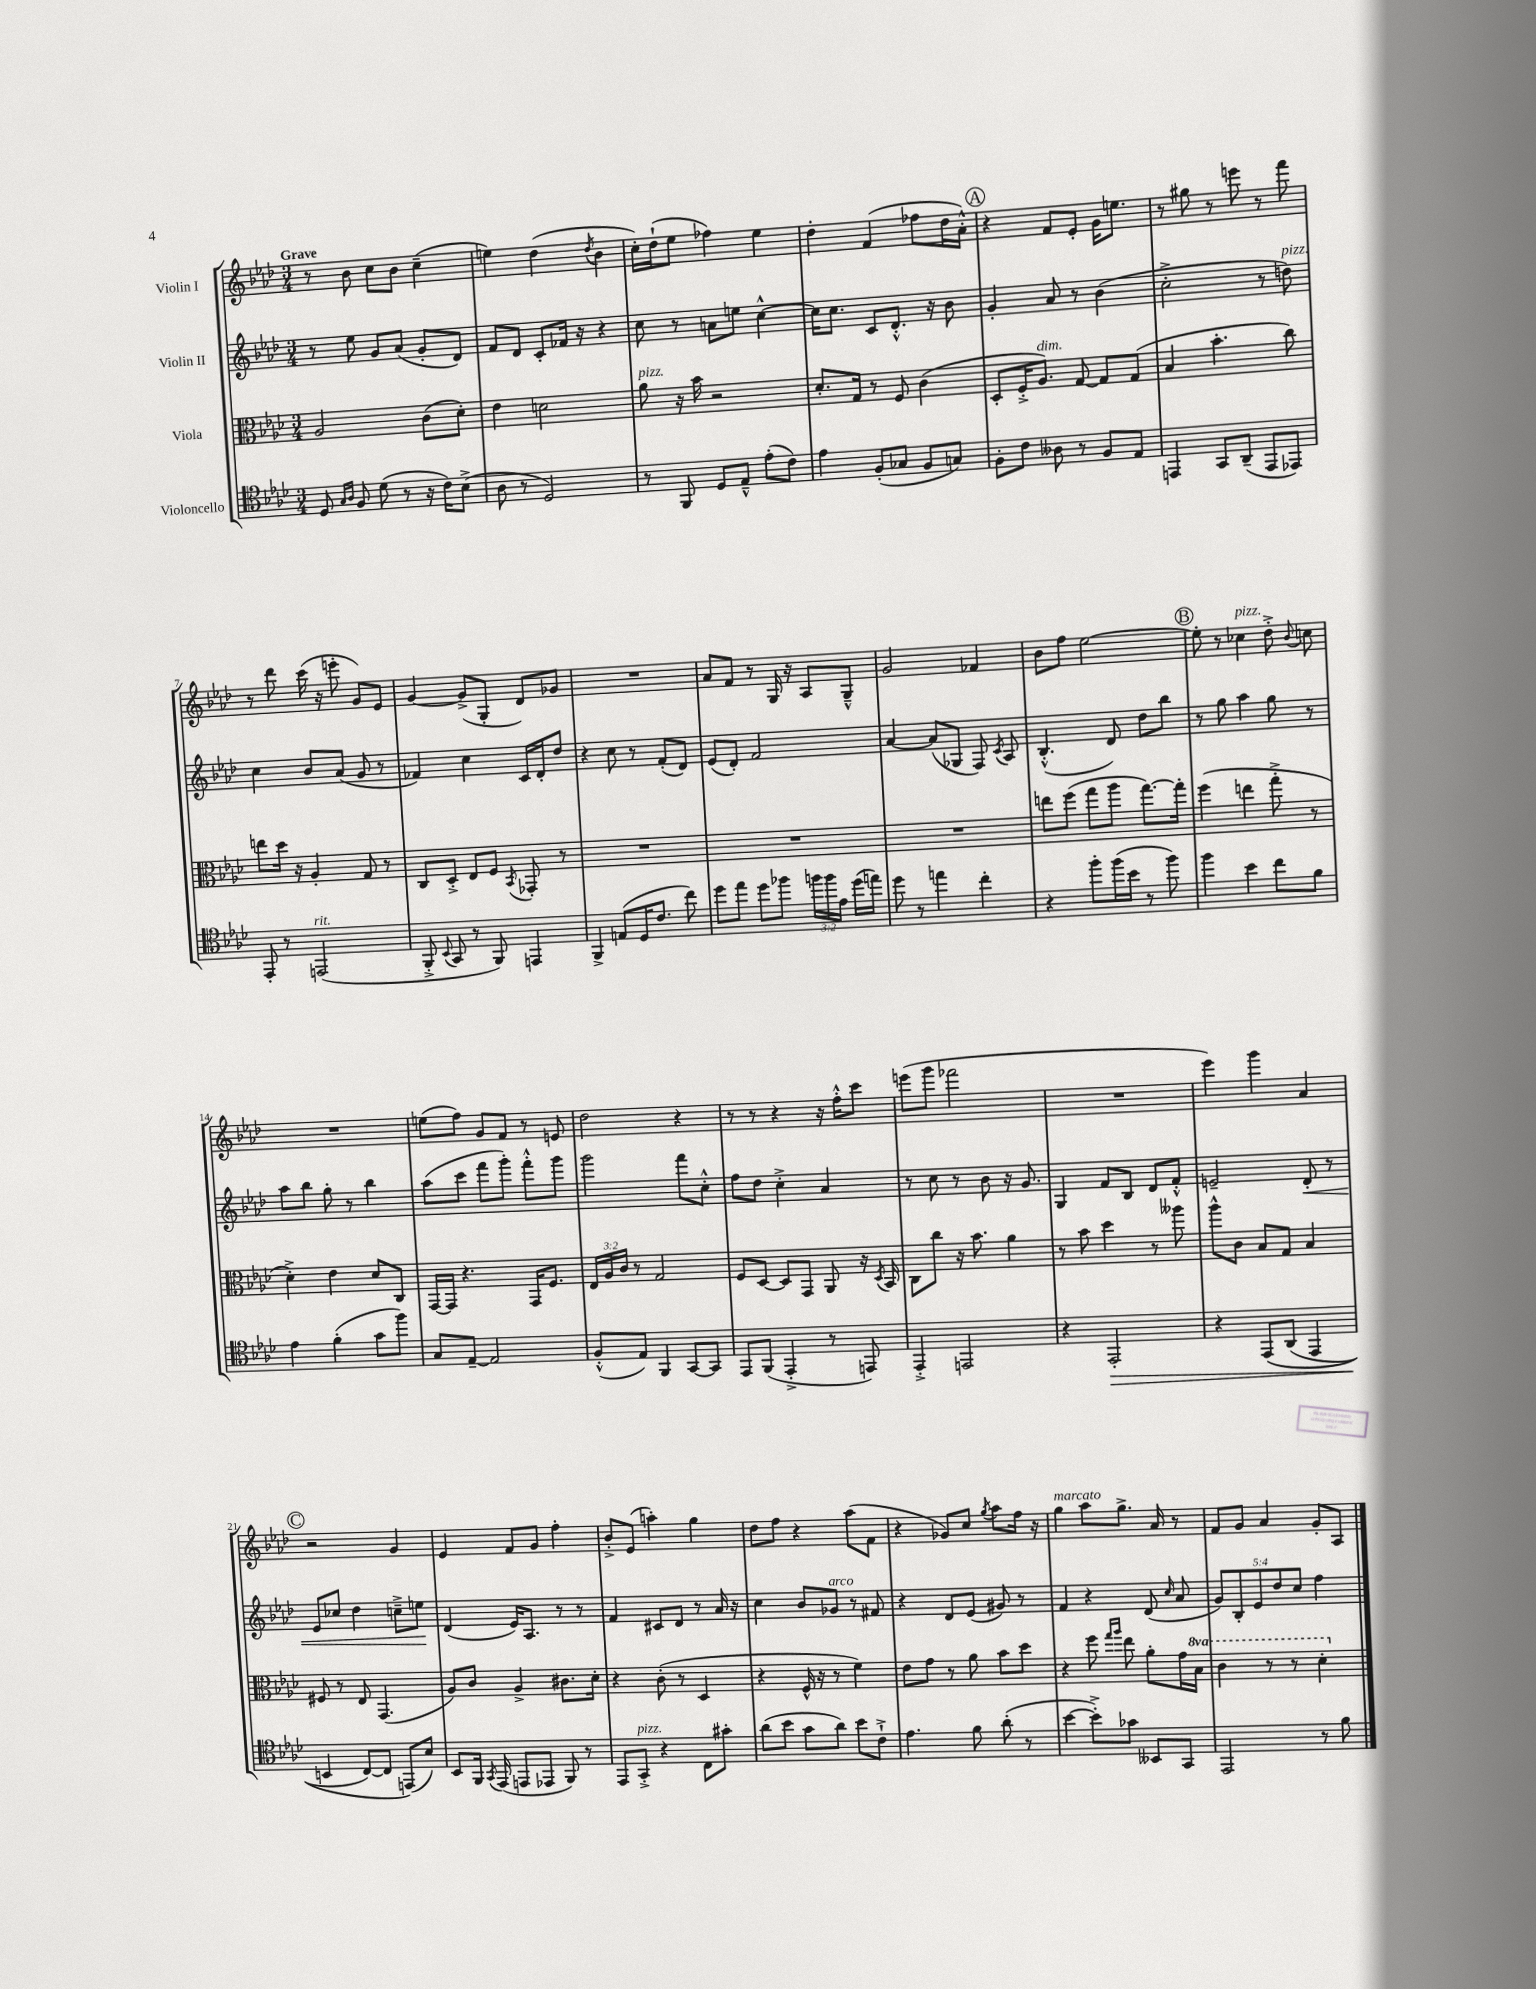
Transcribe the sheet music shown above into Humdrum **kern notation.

**kern	**kern	**kern	**kern
*staff4	*staff3	*staff2	*staff1
*clefC4	*clefC3	*clefG2	*clefG2
*k[b-e-a-d-]	*k[b-e-a-d-]	*k[b-e-a-d-]	*k[b-e-a-d-]
*M3/4	*M3/4	*M3/4	*M3/4
8D-	2A-	8r	8r
16qqG	.	.	.
16qqA-	.	.	.
8F	.	8ee-	8b-
(8d-	.	8g	8cc
8r	.	(8a-	8b-
16r	(8c	8g'	(4cc~
16c)	.	.	.
(8B-^	8d-')	8d-)	.
=	=	=	=
8A-	4e-	8f	4ee)
8r	.	8d-	.
2D-)	2d	8c'	(4dd-
.	.	16f-	.
.	.	16r	.
.	.	.	8qdd-
.	.	4r	4b-
=	=	=	=
8r	8a-	8cc	16cc')
.	.	.	(16dd-`
8FF	16r	8r	8ee-
.	16b-	.	.
8D-	2r	8a	4ff-)
8E-~^^	.	8ee	.
(8e-'	.	[4cc^^	4ee-
8c)	.	.	.
=	=	=	=
4e-	8.d-'	16cc]	4dd-'
.	.	8.cc	.
.	16G	.	.
(8F'	8r	8c	(4f
8G-	8F	8.d-'^^	.
8F	(4c	.	8ff-
.	.	16r	.
8G)	.	8b-	16dd-
.	.	.	16a-'^^)
=	=	=	=
8F'	8D-'	4g'	4r
8c	16F'^	.	.
.	8.A-)	.	.
8A--	.	8a-	8f
8r	[8G	8r	8e-'
8F	8G]	(4b-	16g
.	.	.	8.ee
8E-	(8G	.	.
=	=	=	=
4EE	4B-	2cc'^	8r
.	.	.	8gg#
8GG	4.b-'	.	8r
(8AA-~	.	.	8eee
8EE	.	8r	8r
8EE-)	8cc)	8dd)	8fff
=	=	=	=
8EE-'	8ee	4cc	8r
8r	16dd-	.	8ddd-
.	16r	.	.
(2EE	4A-'	8b-	(16ccc
.	.	.	16r
.	.	(8a-	8eee'
.	8G	8g	8g)
.	8r	8r	8e-
=	=	=	=
8FF'^	8C	4f-)	[4g
8qqBB-	.	.	.
8GG	8D-'^	.	.
8r	8E-	4cc	(8g^]
8FF)	8F	.	8G'
.	8qBB-	.	.
4EE	8GG-'	16c	8d-)
.	.	16d-'	.
.	8r	8dd-	8g-
=	=	=	=
4FF^	2.r	4r	2.r
(8E	.	8cc	.
16D-	.	8r	.
8.c	.	.	.
.	.	(8f'	.
8cc)	.	8d-)	.
=	=	=	=
8dd-	2.r	(8e-	8a-
8ee-	.	8d-')	8f
8dd-	.	2f	8r
8ff-	.	.	16G
.	.	.	16r
24ff	.	.	8A-
24ff	.	.	.
24e-	.	.	.
(16dd-	.	.	8G~^^
16ee)	.	.	.
=	=	=	=
8dd-	2.r	[4a-	2g
8r	.	.	.
4ee	.	(8a-]	.
.	.	8G-	.
4cc'	.	8F)	4f-
.	.	8qc	.
.	.	8A-	.
=	=	=	=
4r	8ee	(4.B-'^^	8b-
.	(8ff	.	8ff
8ff'	8gg	.	[2ee-
(16ff	8aa-	8d-)	.
16b-	.	.	.
8r	[8.gg)	8dd-	.
8ff)	.	8bb-	.
.	16gg']	.	.
=	=	=	=
4ff	(4ff	8r	8ee-']
.	.	8gg	8r
4b-	4ee	4aa-	4cc-
8cc	8gg'^	8gg	8dd-'^
.	.	.	8qqb-
8f	8r	8r	8cc
=	=	=	=
4e-	4d-'^)	8aa-	2.r
.	.	8bb-	.
(4f'	4e-	8gg'	.
.	.	8r	.
8g	8d-	4bb-	.
8ff)	8C	.	.
=	=	=	=
8G	[16GG	(8aa-	(8ee
.	16GG]	.	.
[8E-~	4.r	8ccc	8ff)
2E-]	.	8fff	8g
.	.	8ggg')	8f
.	16GG	8fff'^^	8r
.	8.F	.	.
.	.	8ggg	8e
=	=	=	=
(8F'^^	24E-	2ggg	2dd-
.	24A-	.	.
.	24c	.	.
8E-)	8r	.	.
4FF	2G	.	.
[8GG	.	8fff	4r
8GG]	.	8cc'^^	.
=	=	=	=
8EE-	8F	8ff	8r
(8FF	[8D-	8dd-	8r
4EE-'^	8D-]	4cc'^	4r
.	8GG	.	.
8r	8AA-	4a-	16r
.	.	.	16ff'^^
8EE)	16r	.	8ccc
.	8qD-	.	.
.	16BB-	.	.
=	=	=	=
4EE-'^	8C	8r	(8eee
.	8cc	8cc	8ggg
2EE	16r	8r	2fff-
.	8.b-	.	.
.	.	8b-	.
.	4a-	16r	.
.	.	8.g	.
=	=	=	=
4r	8r	4G	2.r
.	8b-	.	.
2EE-'	4dd-	8f	.
.	.	8B-	.
.	8r	8d-	.
.	8aa--	8f'^^	.
=	=	=	=
4r	8aa-^^	2e~	4eee-)
.	8c	.	.
&(8EE-	8B-	.	4ggg
(8AA-	8G	.	.
4EE-	4B-	8d-'	4a-
.	.	8r	.
=	=	=	=
4BB	8F#	8e-	2r
.	8r	8cc-	.
[8C)	8E-	4dd-	.
8C]	(4.GG	.	.
(8EE&)	.	8cc~^	4g
8B-)	.	8ee	.
=	=	=	=
8BB-	8A-)	(4d-	4e-
16FF	8c	.	.
8qGG	.	.	.
(16EE-	.	.	.
8EE	4A-^	16e-)	8f
.	.	8.A-	.
8EE-	.	.	8g
8FF)	8.c#	8r	4ff'
8r	.	8r	.
.	16d-'	.	.
=	=	=	=
8EE-	4r	4f	8b-'^
8GG'^	.	.	(8e-
4r	(8c'	8c#	4aa')
.	8r	8d-	.
8C	4D-	8r	4gg
8g#'	.	16a-	.
.	.	16r	.
=	=	=	=
(8a-	4r	4cc	8dd-
8b-	.	.	8ff
8g	16F^^	8b-	4r
.	16r	.	.
8a-)	8r	8g-	.
8b-	4f)	8r	(8aa-
8c`^	.	8f#	8f
=	=	=	=
4.e-	8e-	4r	4r
.	8g	.	.
.	8r	8d-	8g-)
8f	8a-	(8e-	8cc
.	.	.	8qgg
(8a-'	8b-	8g#)	8aa-
8r	8dd-	8r	16ff
.	.	.	16r
=	=	=	=
[4b-	4r	4f	4gg
8b-'^])	8ff	4r	8aa-
.	16qqgg	.	.
.	16qqaa-	.	.
8g-	8ee-	.	8.gg^
8BB--	8a-'	(8d-	.
.	.	.	16a-
.	.	16qqcc	.
8GG	16g	8a-	8r
.	16b-	.	.
=	=	=	=
2EE-	4cc	10g)	8f
.	.	10B-'	.
.	.	.	8g
.	.	10e-	.
.	8r	.	4a-
.	.	10dd-	.
.	8r	.	.
.	.	10cc	.
8r	4dd-'	4ff	8g'
8f	.	.	8A-
==	==	==	==
*-	*-	*-	*-
